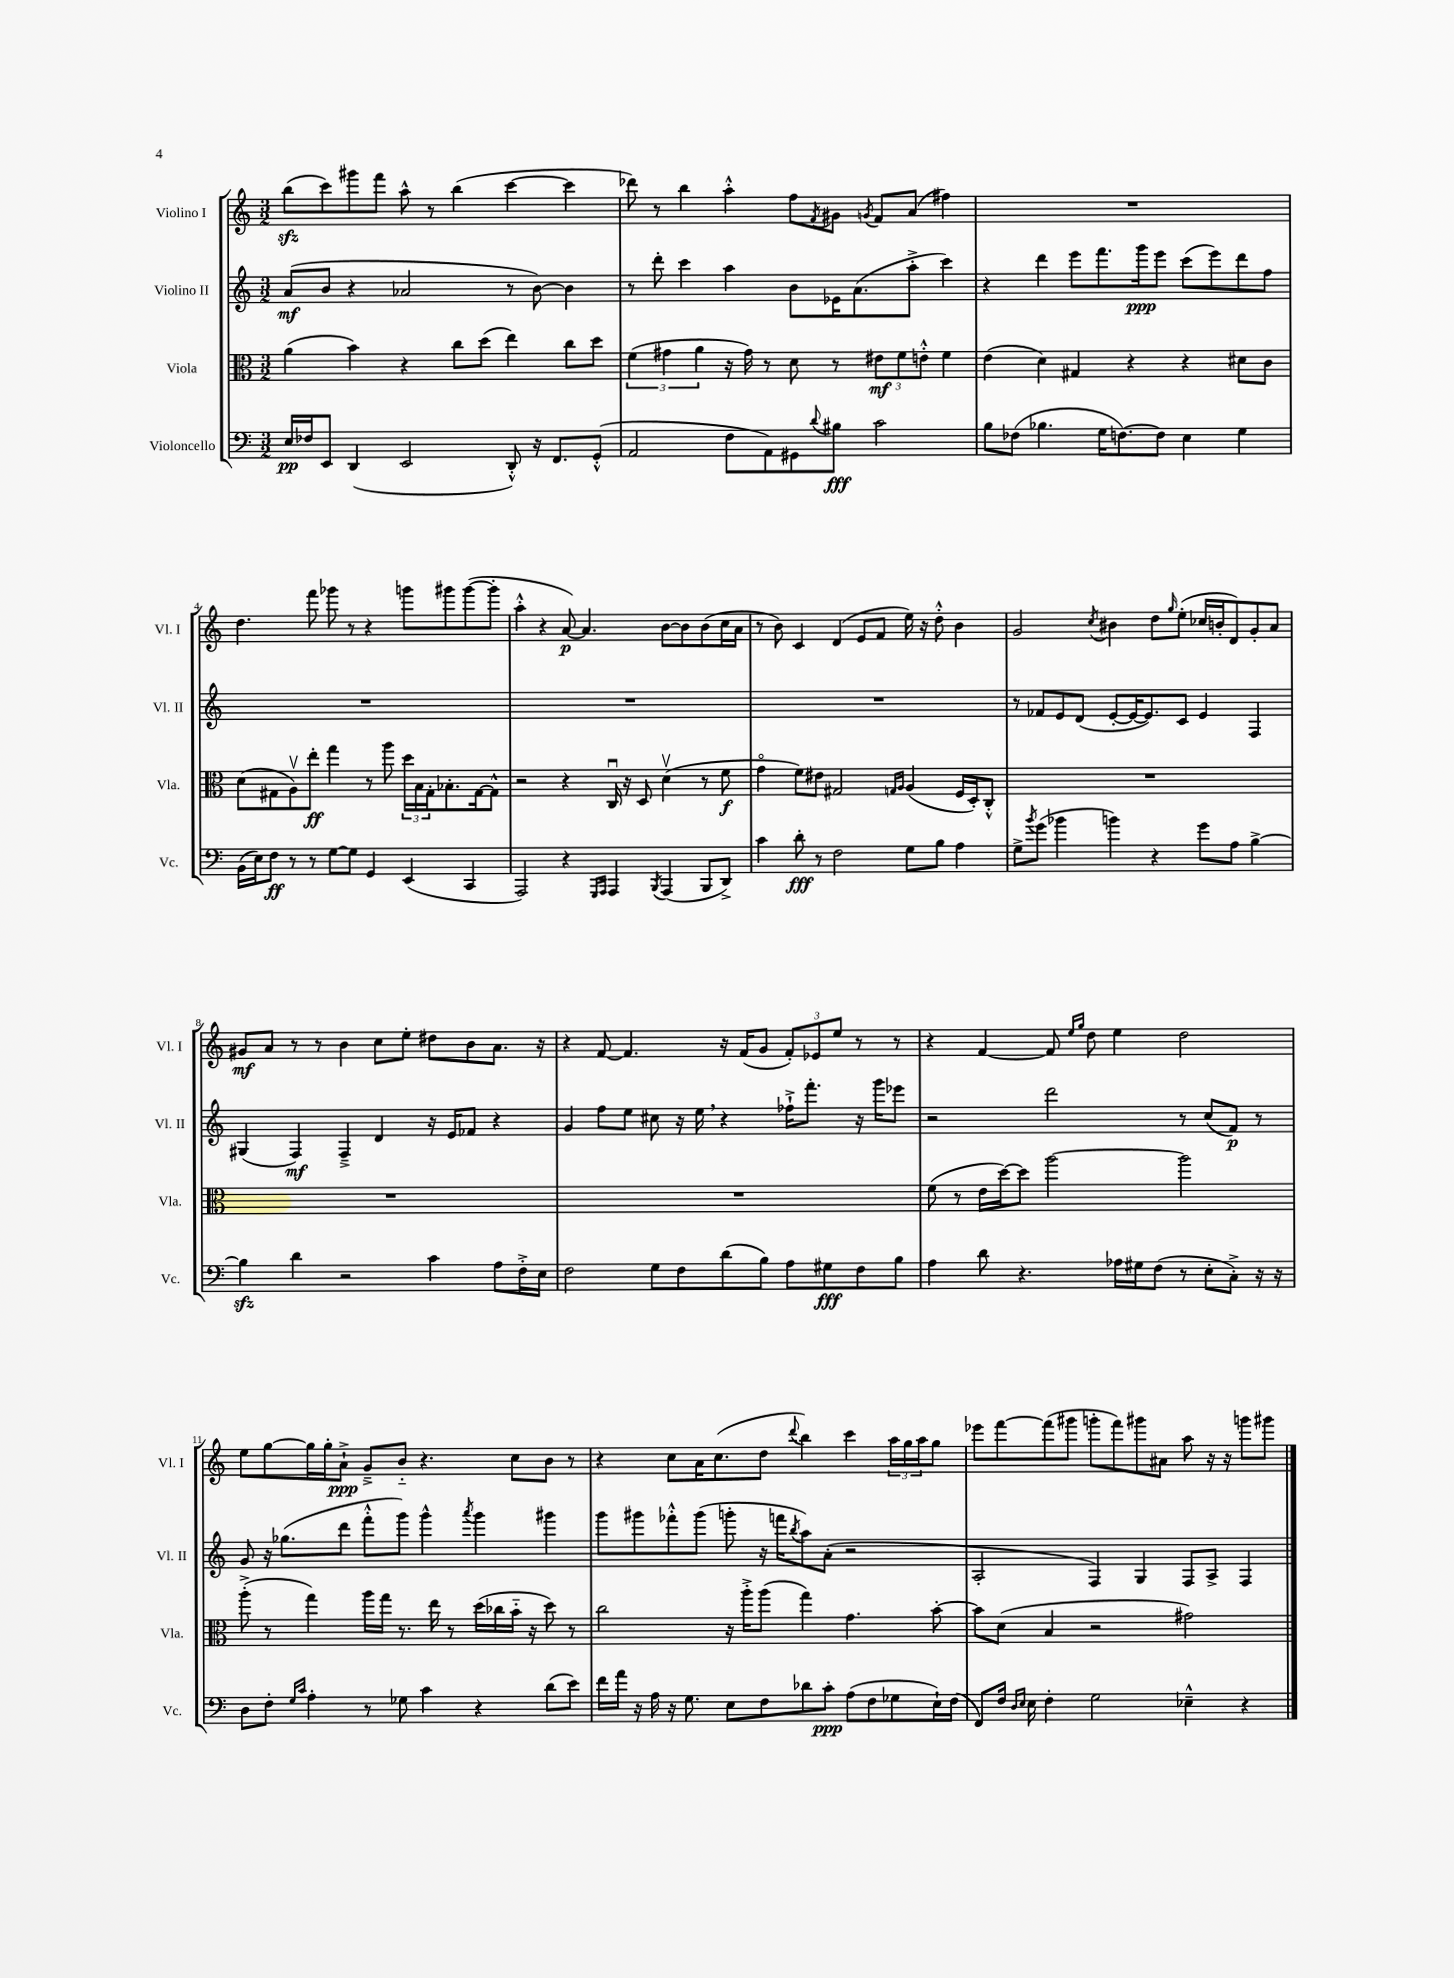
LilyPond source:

<<
\new StaffGroup <<
\new Staff = "s0" \with { instrumentName = "Violino I" shortInstrumentName = "Vl. I" } {
    \clef treble \key c \major \numericTimeSignature \time 3/2
    b''8\sfz( c'''8) gis'''8 f'''8 a''8-^ r8 b''4( c'''4~ c'''4 |
    des'''8) r8 b''4 a''4-.-^ f''8 \acciaccatura { f'8 } gis'8 \acciaccatura { g'8 } f'8 a'8( fis''4) |
    R1. |
    d''4. f'''8 ges'''8 r8 r4 g'''8 gis'''8 gis'''8~( gis'''8-. |
    a''4-.-^ r4 a'8~\p) a'4. b'8~ b'8 b'8( c''16 a'16 |
    r8 b'8) c'4 d'4( e'8 f'8 e''16) r16 d''8-.-^ b'4 |
    g'2 \acciaccatura { c''8 } bis'4 d''8 \grace { g''16 } e''8-.( ces''16 b'16-. d'8) g'8-. a'8 |
    gis'8\mf a'8 r8 r8 b'4 c''8 e''8-. dis''8 b'8 a'8. r16 |
    r4 f'8~ f'4. r16 f'16( g'8 \tuplet 3/2 { f'8-.) ees'8 e''8 } r8 r8 |
    r4 f'4~ f'8 \grace { e''16 g''16 } d''8 e''4 d''2 |
    e''8 g''8~ g''16 g''16-. a'8-!->\ppp g'8---> b'8-_ r4. c''8 b'8 r8 |
    r4 c''8 a'16 c''8.( d''8 \appoggiatura { d'''8 } b''4) c'''4 \tuplet 3/2 { a''16 g''16 a''16 } g''8 |
    ees'''8 f'''8~ f'''8( gis'''8 g'''8-. f'''8) gis'''8 ais'8 a''8 r16 r16 g'''8 gis'''8 \bar "|." |
}
\new Staff = "s1" \with { instrumentName = "Violino II" shortInstrumentName = "Vl. II" } {
    \clef treble \key c \major \numericTimeSignature \time 3/2
    a'8\mf( b'8 r4 aes'2 r8 b'8~) b'4 |
    r8 d'''8-. c'''4 a''4 b'8 ees'16 a'8.( a''8-.-> c'''4) |
    r4 d'''4 e'''8 f'''8. g'''16\ppp e'''8 c'''8( e'''8) d'''8 f''8 |
    R1. |
    R1. |
    R1. |
    r8 fes'8 e'8 d'8( e'8~-. e'16~ e'8.) c'8 e'4 f4 |
    gis4( f4\mf) f4---> d'4 r16 e'16 fes'8 r4 |
    g'4 f''8 e''8 cis''8 r16 e''16 \breathe r4 fes''16-!-> f'''8.-. r16 g'''16 ees'''8 |
    r2 d'''2 r8 c''8( f'8\p) r8 |
    g'8 r16 ges''8.( d'''8 f'''8-.-^ g'''8) g'''4-^ \acciaccatura { a'''8 } g'''4 gis'''4 |
    g'''8 gis'''8 fes'''8-.-^ gis'''8( g'''8-. r16 f'''16 \acciaccatura { b''8 } a''8) a'8-.( r2 |
    a2-. f4) g4 f8 a8-> f4 \bar "|." |
}
\new Staff = "s2" \with { instrumentName = "Viola" shortInstrumentName = "Vla." } {
    \clef alto \key c \major \numericTimeSignature \time 3/2
    a'4( b'4) r4 c''8 d''8( e''4) c''8 d''8 |
    \tuplet 3/2 { f'4( gis'4 a'4 } r16 gis'16) r8 d'8 r8 \tuplet 3/2 { eis'8\mf f'8 e'8-.-^ } f'4 |
    e'4( d'4) gis4 r4 r4 dis'8 c'8 |
    d'8( gis8 a8\upbow) e''8-.\ff g''4 r8 a''8 \tuplet 3/2 { d''16 b16 gis16-. } bes8.-. gis16~ gis8-^ |
    r2 r4 c16\downbow r16 d8 d'4\upbow( r8 f'8\f |
    g'4\flageolet f'8) eis'8 gis2 \grace { g16 a16 } a4( f16 d16-.) c8-.-^ |
    R1. |
    R1. |
    R1. |
    f'8( r8 e'16 d''16~) d''8 a''2~ a''2 |
    a''8-.->( r8 g''4) a''16 g''16 r8. e''16 r8 d''16( ces''16 b'16-_ r16 d''8) r8 |
    c''2 r16 a''16-.-> a''8( g''4) g'4. b'8~-. |
    b'8 d'8( b4 r2 gis'2) \bar "|." |
}
\new Staff = "s3" \with { instrumentName = "Violoncello" shortInstrumentName = "Vc." } {
    \clef bass \key c \major \numericTimeSignature \time 3/2
    e16\pp fes16 e,8 d,4( e,2 d,8-.-^) r16 f,8. g,8-.-^( |
    a,2 f8 a,8) gis,8 \appoggiatura { d'8 } bis8\fff c'2 |
    b8 fes8( bes4. g16 f8.~) f8 e4 g4 |
    b,16( e16) f8\ff r8 r8 g8~ g8 g,4 e,4( c,4 |
    a,,2) r4 \grace { g,,16 a,,16 } a,,4 \acciaccatura { b,,8 } a,,4( b,,8 d,8->) |
    c'4 d'8-.\fff r8 f2 g8 b8 a4 |
    g8-> \acciaccatura { b'8 } g'8( bes'4 b'4) r4 g'8 a8 b4~-> |
    b4\sfz d'4 r2 c'4 a8 f16-.-> e16 |
    f2 g8 f8 d'8( b8) a8 gis8\fff f8 b8 |
    a4 d'8 r4. aes16 gis16 f8( r8 e8-. c8-.->) r16 r16 |
    d8 f8-. \grace { g16 c'16 } a4-. r8 ges8 c'4 r4 d'8( e'8) |
    f'16 a'16 r16 a16 r16 g8. e8 f8 des'8 c'8-.\ppp a8( f8 ges8 e16-!) f16( |
    f,8) f16 \grace { d16 e16 } e16 f4-. g2 ees4---^ r4 \bar "|." |
}
>>
>>
